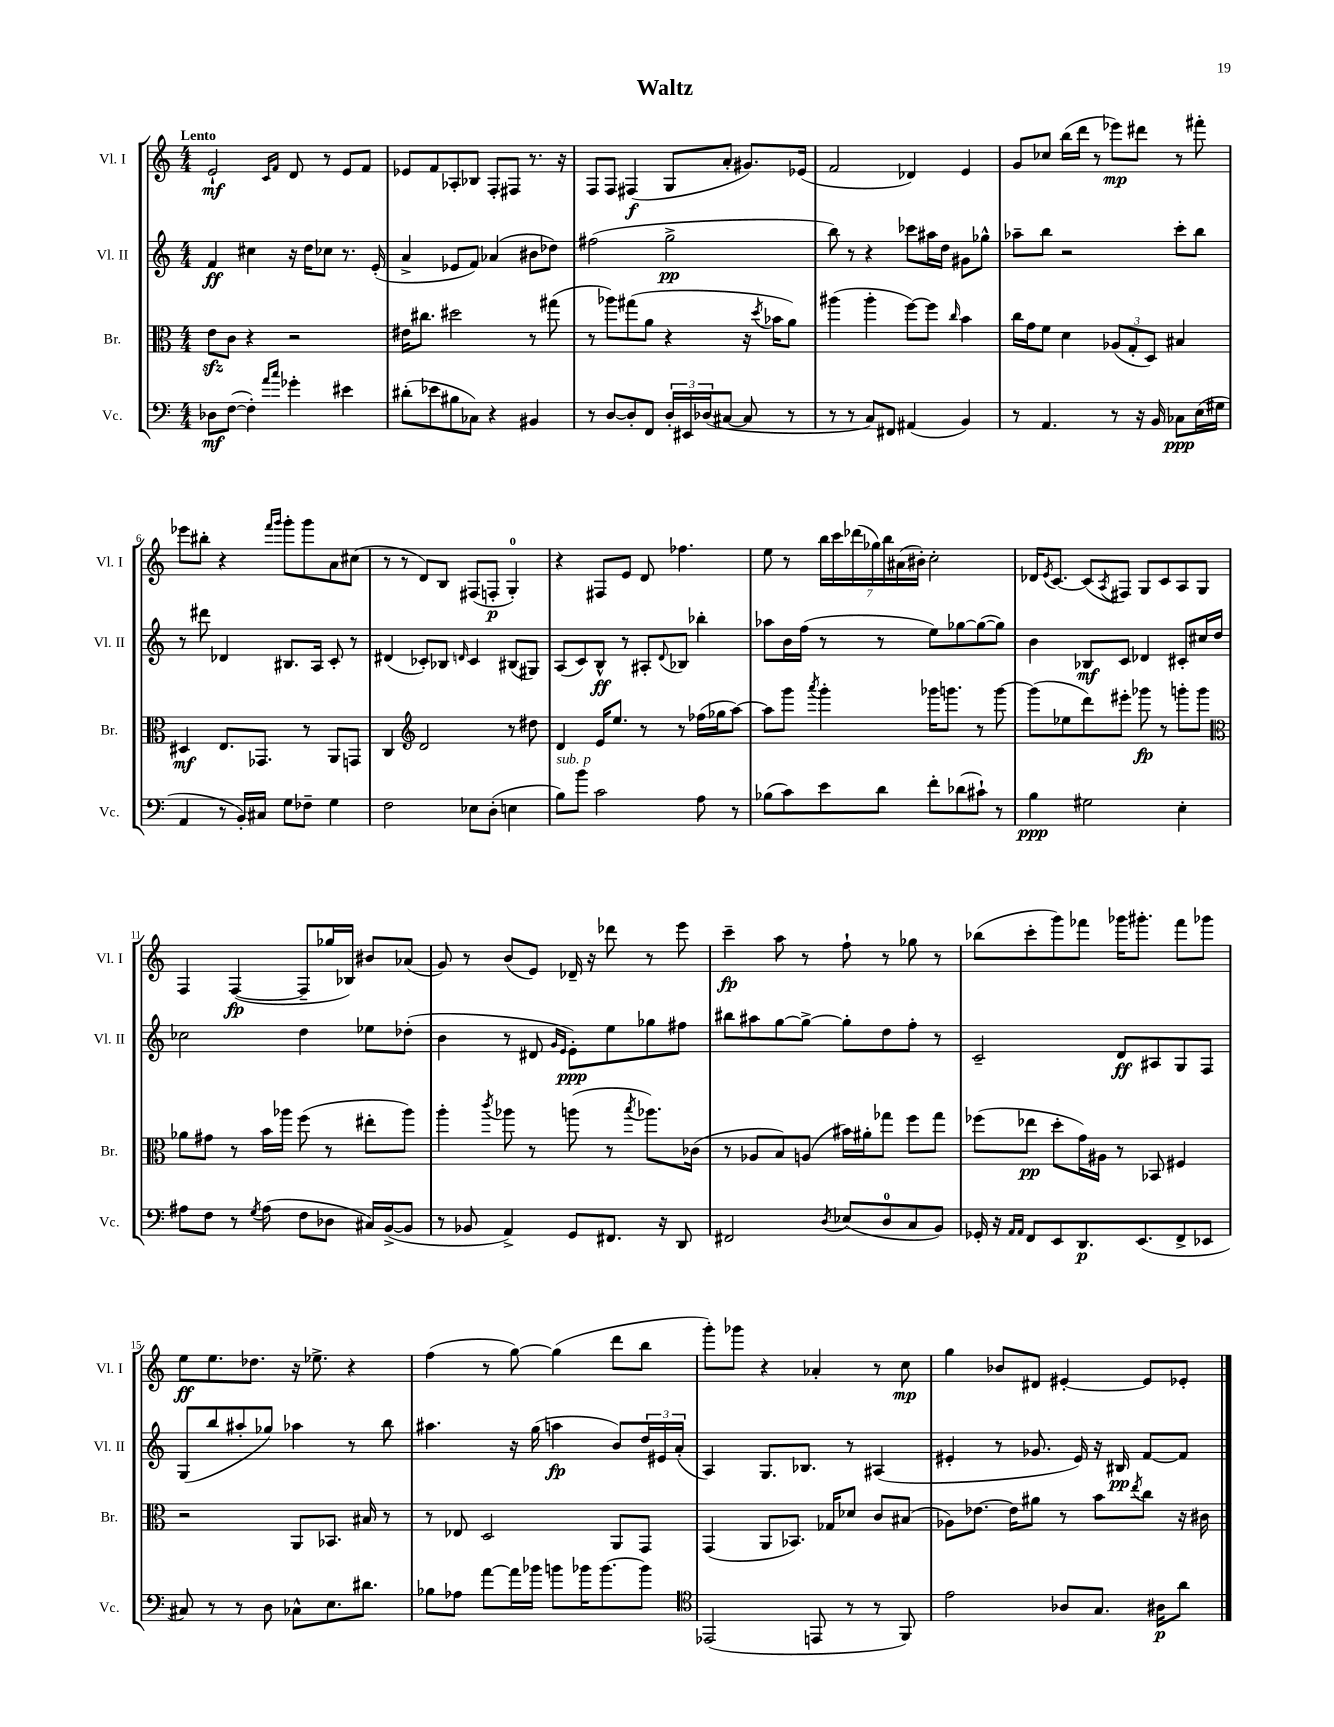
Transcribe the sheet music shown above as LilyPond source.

\header { title = "Waltz" }
<<
\new StaffGroup <<
\new Staff = "s0" \with { instrumentName = "Vl. I" shortInstrumentName = "Vl. I" } {
    \clef treble \key c \major \numericTimeSignature \time 4/4 \tempo "Lento"
    e'2-!\mf \grace { c'16 f'16 } d'8 r8 e'8 f'8 |
    ees'8 f'8 aes8-. bes8 f8-. fis8 r8. r16 |
    f8 f8 fis4\f( g8 a'8-. gis'8.) ees'16( |
    f'2 des'4) e'4 |
    g'8 ces''8 b''16( d'''16 r8 ees'''8\mp) dis'''8 r8 fis'''8-. |
    ees'''8 bis''8-. r4 \grace { f'''16 g'''16 } g'''8-. g'''8 a'8 cis''8( |
    r8 r8 d'8) b8 fis8( f8-.\p g4-0-.) |
    r4 fis8 e'8 d'8 fes''4. |
    e''8 r8 \tuplet 7/4 { b''16 c'''16 des'''16( ges''16) b''16 ais'16( bis'16-.) } c''2-. |
    des'16 \acciaccatura { e'8 } c'8.~ c'8( \acciaccatura { a8 } fis8) g8 c'8 a8 g8 |
    f4 f4~\fp( f8-- ges''16 bes16) bis'8 aes'8( |
    g'8) r8 b'8( e'8) des'16-- r16 des'''8 r8 e'''8 |
    c'''4--\fp a''8 r8 f''8-! r8 ges''8 r8 |
    bes''8( c'''8-. g'''8) fes'''8 ges'''16 gis'''8.-. fes'''8 ges'''8 |
    e''8\ff e''8. des''8. r16 ees''8.-> r4 |
    f''4( r8 g''8~) g''4( d'''8 b''8 |
    g'''8-.) ges'''8 r4 aes'4-. r8 c''8\mp |
    g''4 bes'8 dis'8 eis'4~-. eis'8 ees'8-. \bar "|." |
}
\new Staff = "s1" \with { instrumentName = "Vl. II" shortInstrumentName = "Vl. II" } {
    \clef treble \key c \major \numericTimeSignature \time 4/4
    f'4\ff cis''4 r16 d''16 ces''8 r8. e'16-.( |
    a'4-> ees'8 f'8) aes'4( bis'8 des''8) |
    fis''2( g''2->\pp |
    b''8) r8 r4 ces'''8 ais''16 d''16 gis'8 ges''8-^ |
    aes''8-- b''8 r2 c'''8-. b''8 |
    r8 dis'''8 des'4 bis8. a16 c'8-. r8 |
    dis'4( ces'8-.) bes8 \grace { d'16 } ces'4 bis8( gis8) |
    a8( c'8) b8-^\ff r8 ais8-. \appoggiatura { d'8 } bes8 bes''4-. |
    aes''8 b'16 f''16( r8 r8 e''8) ges''8~ ges''8~( ges''8) |
    b'4 bes8\mf c'8 des'4 cis'8-. cis''16 d''16 |
    ces''2 d''4 ees''8 des''8-.( |
    b'4 r8 dis'8 \grace { g'16 e'16 } e'8-.\ppp) e''8 ges''8 fis''8 |
    bis''8 ais''8 g''8~ g''8~-> g''8-. d''8 f''8-. r8 |
    c'2-- d'8\ff ais8 g8 f8 |
    g8( b''8 ais''8-. ges''8) aes''4 r8 b''8 |
    ais''4. r16 g''16( a''4\fp b'8) \tuplet 3/2 { d''16 eis'16 a'16-.( } |
    a4) g8. bes8. r8 ais4( |
    eis'4-. r8 ges'8. eis'16) r16 bis16\pp f'8~ f'8 \bar "|." |
}
\new Staff = "s2" \with { instrumentName = "Br." shortInstrumentName = "Br." } {
    \clef alto \key c \major \numericTimeSignature \time 4/4
    e'8\sfz c'8 r4 r2 |
    eis'16 cis''8. dis''2 r8 gis''8( |
    r8 aes''8) gis''8( a'8 r4 r16 \acciaccatura { d''8 } bes'16 a'8) |
    ais''4( ais''4-. f''8~) f''8 \grace { c''16 } b'4 |
    c''16 g'16 f'8 d'4 \tuplet 3/2 { aes8( g8-. d8) } bis4 |
    dis4\mf e8. ges,8. r8 a,8 g,8 |
    c4 \clef treble d'2 r8 dis''8 |
    d'4 e'16 e''8. r8 r8 fes''16( ges''16 a''8~) |
    a''8 g'''8 \acciaccatura { a'''8 } g'''4-. ges'''16 g'''8. r8 g'''8~ |
    g'''8( ees''8 d'''8) eis'''8-. ges'''8\fp r8 g'''8-. g'''8 |
    \clef alto aes'8 gis'8 r8 b'16 aes''16 f''8( r8 eis''8-. aes''8) |
    a''4-. \acciaccatura { c'''8 } aes''8 r8 a''8( r8 \acciaccatura { b''8 } aes''8.) ces'16( |
    r8 aes8 b8) a8( bis'16) ais'16-. ges''8 f''8 ges''8 |
    fes''8( ees''8\pp d''8-. g'16) ais16 r8 bes,8 fis4 |
    r2 a,8 bes,8. bis16 r8 |
    r8 ees8 d2 a,8 g,8 |
    g,4( a,8 bes,8.) ges16 des'8 c'8 bis8( |
    aes8) ees'8.~ ees'16 ais'8 r8 b'8 \acciaccatura { e''8 } c''8 r16 cis'16 \bar "|." |
}
\new Staff = "s3" \with { instrumentName = "Vc." shortInstrumentName = "Vc." } {
    \clef bass \key c \major \numericTimeSignature \time 4/4
    des8\mf f8~( f4-.) \grace { a'16 c''16 } ges'4-. eis'4 |
    dis'8-.( ees'8 bis8 ces8) r4 bis,4 |
    r8 d8~ d8-. f,8 \tuplet 3/2 { d16-. eis,16 des16( } cis8~ cis8 r8 |
    r8 r8 c8) fis,8 ais,4( b,4) |
    r8 a,4. r8 r16 b,16 ces8\ppp e16( gis16 |
    a,4 r8 b,16-.) cis16 g8 fes8-- g4 |
    f2 ees8 d8-.( e4 |
    b8^\markup { \italic "sub. p" }) b'8 c'2 a8 r8 |
    bes8( c'8) e'8 d'8 f'8-. des'8( cis'8-!) r8 |
    b4\ppp gis2 e4-. |
    ais8 f8 r8 \acciaccatura { g8 } ais8( f8 des8 cis16) b,16~->( b,8 |
    r8 bes,8 a,4->) g,8 fis,8. r16 d,8 |
    fis,2 \acciaccatura { d8 } ees8( d8-0 c8 b,8) |
    ges,16-. r16 \grace { a,16 a,16 } f,8 e,8 d,8.\p e,8.( f,8-> ees,8 |
    cis8) r8 r8 d8 ces8-^ e8. dis'8. |
    bes8 aes8 a'8~ a'16 bes'16 b'8 bes'16 bes'8.~ bes'8 |
    \clef tenor ees,2( e,8 r8 r8 f,8) |
    e'2 aes8 g8. ais16\p a'8 \bar "|." |
}
>>
>>
